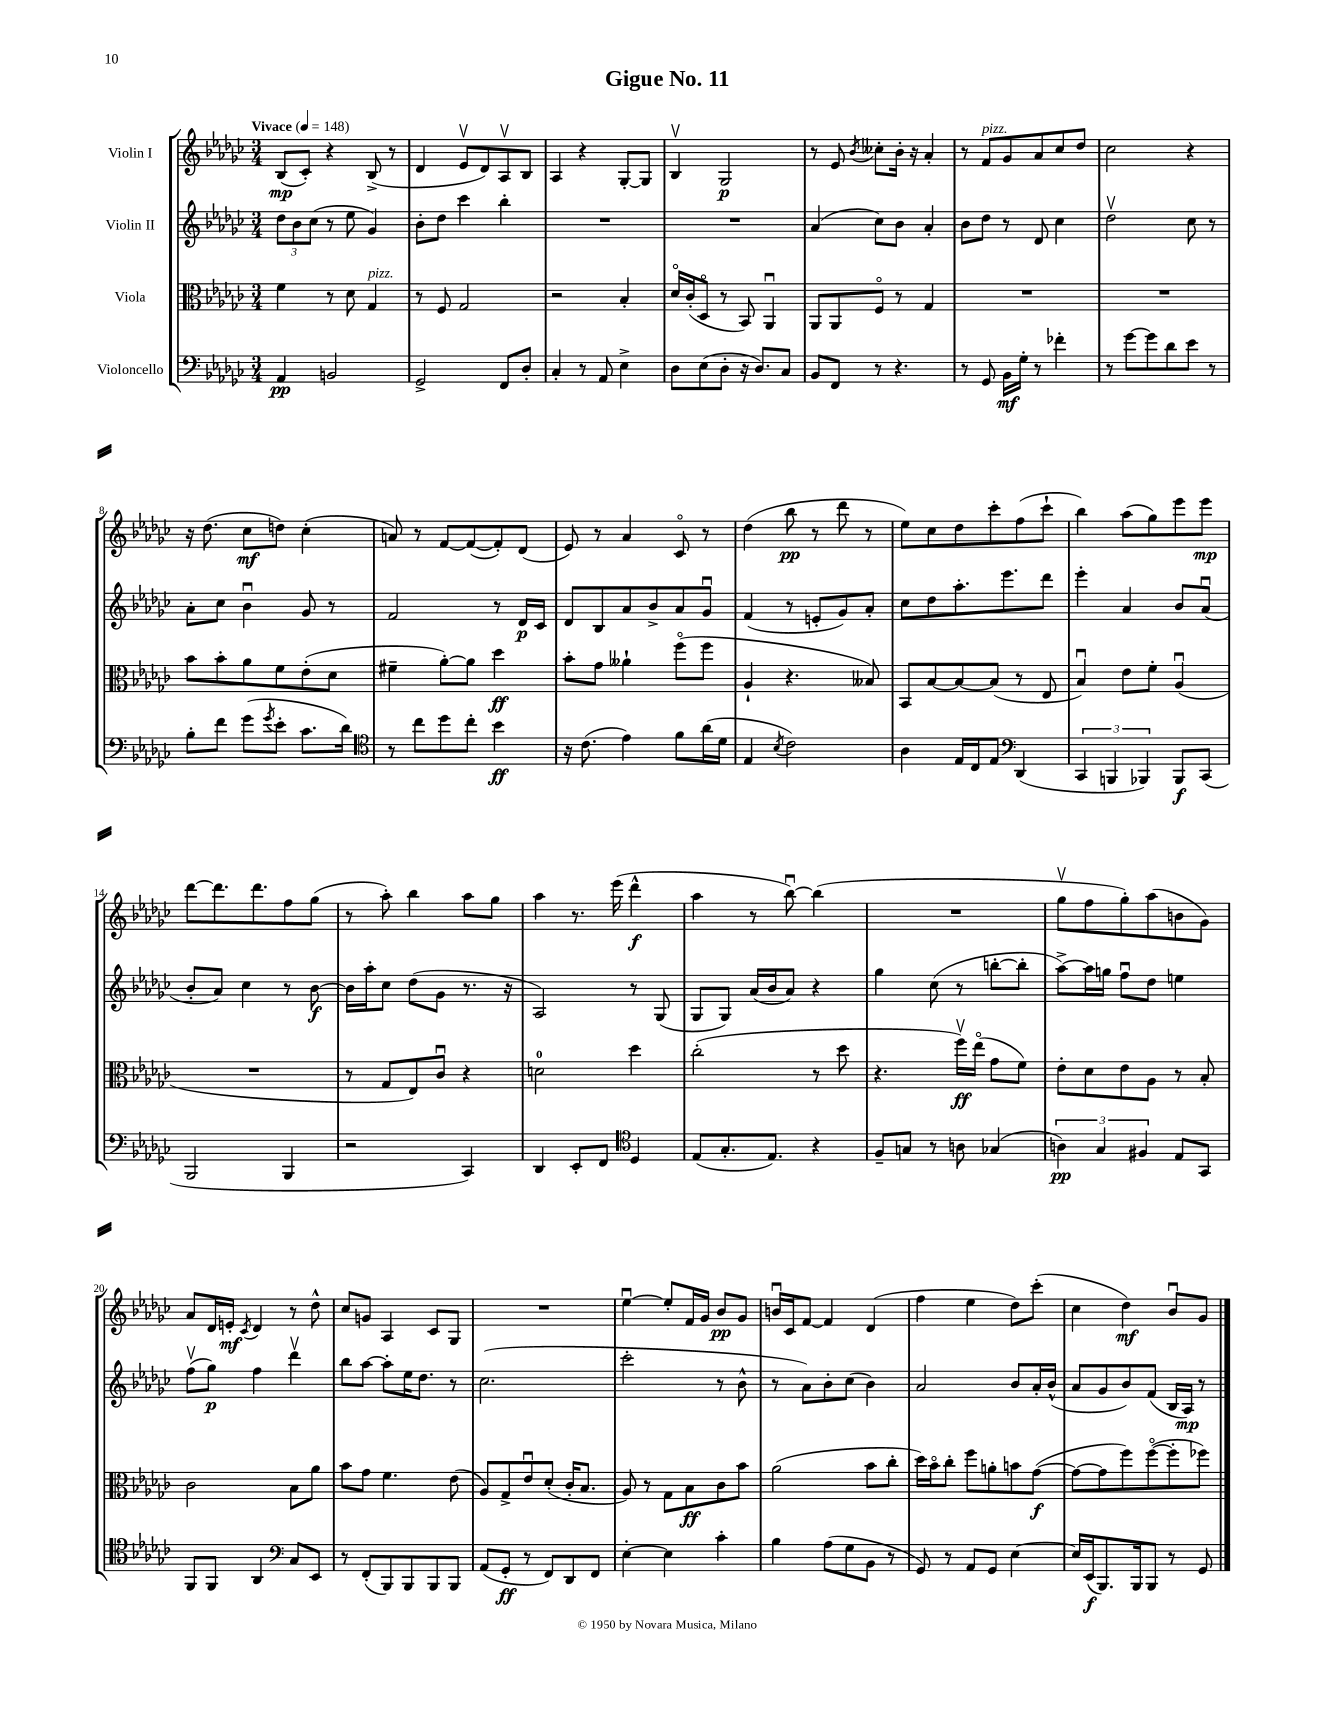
\header { title = "Gigue No. 11" }
<<
\new StaffGroup <<
\new Staff = "s0" \with { instrumentName = "Violin I" } {
    \clef treble \key ges \major \numericTimeSignature \time 3/4 \tempo "Vivace" 4 = 148
    bes8\mp( ces'8-.) r4 bes8->( r8 |
    des'4 ees'8\upbow des'8) aes8\upbow bes8 |
    aes4 r4 ges8~-. ges8 |
    bes4\upbow ges2\p |
    r8 ees'8 \acciaccatura { bes'8 } ceses''8-. bes'16-. r16 aes'4-. |
    r8 f'8^\markup { \italic "pizz." } ges'8 aes'8 ces''8 des''8 |
    ces''2 r4 |
    r16 des''8.( ces''8\mf d''8) ces''4-.( |
    a'8) r8 f'8~ f'8~( f'8-.) des'8( |
    ees'8) r8 aes'4 ces'8\flageolet r8 |
    des''4( bes''8\pp r8 des'''8 r8 |
    ees''8) ces''8 des''8 ces'''8-. f''8( ces'''8-! |
    bes''4) aes''8( ges''8) ees'''8 ees'''8\mp |
    des'''8~ des'''8. des'''8. f''8 ges''8( |
    r8 aes''8-.) bes''4 aes''8 ges''8 |
    aes''4 r8. ees'''16( des'''4-^\f |
    aes''4 r8 bes''8~\downbow) bes''4( |
    R2. |
    ges''8\upbow f''8 ges''8-.) aes''8( b'8 ges'8) |
    aes'8 des'16 e'16-.\mf \acciaccatura { ces'8 } des'4 r8 des''8-^ |
    ces''8 g'8 aes4 ces'8 ges8 |
    R2. |
    ees''4~\downbow ees''8-. f'16 ges'16 bes'8\pp ges'8 |
    b'16\downbow ces'16 f'8~ f'4 des'4( |
    f''4 ees''4 des''8) ces'''8-.( |
    ces''4 des''4\mf) bes'8\downbow ges'8 \bar "|." |
}
\new Staff = "s1" \with { instrumentName = "Violin II" } {
    \clef treble \key ges \major \numericTimeSignature \time 3/4
    \tuplet 3/2 { des''8 bes'8 ces''8( } r8 ees''8 ges'4) |
    bes'8-. des''8 ces'''4 bes''4-. |
    R2. |
    R2. |
    aes'4( ces''8) bes'8 aes'4-. |
    bes'8 des''8 r8 des'8 ces''4 |
    des''2\upbow ces''8 r8 |
    aes'8-. ces''8 bes'4\downbow ges'8 r8 |
    f'2 r8 des'16\p ces'16 |
    des'8 bes8 aes'8 bes'8-> aes'8 ges'8\downbow |
    f'4( r8 e'8-. ges'8) aes'8-. |
    ces''8 des''8 aes''8.-. ees'''8. des'''8 |
    ees'''4-. aes'4 bes'8 aes'8\downbow( |
    bes'8-. aes'8) ces''4 r8 bes'8~\f |
    bes'16 aes''16-. ces''8 des''8( ges'8 r8. r16 |
    aes2) r8 ges8( |
    ges8 ges8) aes'16( bes'16 aes'8) r4 |
    ges''4 ces''8( r8 b''8~-. b''8-. |
    aes''8~->) aes''16 g''16 f''8\downbow des''8 e''4 |
    f''8\upbow( ges''8\p) f''4 des'''4\upbow |
    bes''8 aes''8~ aes''8-. ees''16 des''8. r8 |
    ces''2.( |
    ces'''2-. r8 bes'8-^ |
    r8 aes'8) bes'8-. ces''8( bes'4) |
    aes'2 bes'8 aes'16-. bes'16-^( |
    aes'8 ges'8 bes'8) f'8( bes16 aes16\mp) r8 \bar "|." |
}
\new Staff = "s2" \with { instrumentName = "Viola" } {
    \clef alto \key ges \major \numericTimeSignature \time 3/4
    f'4 r8 des'8 ges4^\markup { \italic "pizz." } |
    r8 f8 ges2 |
    r2 bes4-. |
    des'16\flageolet ces'16-.( des8\flageolet r8 bes,8) aes,4\downbow |
    aes,8 aes,8 f8\flageolet r8 ges4 |
    R2. |
    R2. |
    bes'8 bes'8-. aes'8 f'8 ees'8-.( des'8 |
    fis'4-- aes'8~-.) aes'8 des''4\ff |
    bes'8-. ges'8 aeses'4-! f''8\flageolet( f''8 |
    aes4-! r4. beses8) |
    bes,8 bes8~ bes8~ bes8( r8 ees8 |
    bes4\downbow) ees'8 f'8-. aes4\downbow( |
    R2. |
    r8 ges8 ees8) ces'8\downbow r4 |
    d'2-0 des''4 |
    ces''2-.( r8 des''8 |
    r4. f''16\upbow\ff) ees''16\flageolet( ges'8 f'8) |
    ees'8-. des'8 ees'8 aes8 r8 bes8-. |
    ces'2 bes8 aes'8 |
    bes'8 ges'8 f'4. ees'8( |
    aes8) ges8-> ees'8\downbow des'8-.( ces'16-. bes8. |
    aes8) r8 ges8 bes8\ff ces'8 bes'8 |
    aes'2( bes'8 ces''8-. |
    des''16) bes'16\flageolet ces''8-. f''8 a'8-. b'8 ges'8~\f( |
    ges'8~ ges'8 f''8) f''8~\flageolet( f''8-. fes''8) \bar "|." |
}
\new Staff = "s3" \with { instrumentName = "Violoncello" } {
    \clef bass \key ges \major \numericTimeSignature \time 3/4
    aes,4\pp b,2 |
    ges,2-> f,8 des8-. |
    ces4-. r8 aes,8 ees4-> |
    des8 ees8( des8-. r16 des8.) ces8 |
    bes,8 f,8 r8 r4. |
    r8 ges,8 bes,16\mf ges16-. r8 fes'4-. |
    r8 ges'8~ ges'8 des'8 ees'8 r8 |
    bes8-. f'8 ges'8( \acciaccatura { ges'8 } ees'8-. ces'8. des'16) |
    \clef tenor r8 ces''8 des''8 ces''8-. bes'4\ff |
    r16 ces'8.( ees'4) f'8 aes'16( des'16 |
    ees4 \acciaccatura { bes8 } ces'2) |
    aes4 ees16 ces16 ees8 \clef bass des,4( |
    \tuplet 3/2 { ces,4 b,,4 bes,,4) } bes,,8\f ces,8( |
    bes,,2 bes,,4 |
    r2 ces,4) |
    des,4 ees,8-. f,8 \clef tenor des4 |
    ees8( ges8.-. ees8.) r4 |
    f8-- g8 r8 a8 ges4( |
    \tuplet 3/2 { a4\pp) ges4 fis4 } ees8 ges,8 |
    f,8 f,8 aes,4 \clef bass ces8 ees,8 |
    r8 f,8-.( bes,,8) bes,,8 bes,,8 bes,,8 |
    aes,8( ges,8-.\ff r8 f,8) des,8 f,8 |
    ees4~-. ees4 ces'4-. |
    bes4 aes8( ges8 bes,8 r8 |
    ges,8) r8 aes,8 ges,8 ees4~ |
    ees16 ees,16\f( bes,,8.) bes,,16 bes,,8 r8 ges,8 \bar "|." |
}
>>
>>
